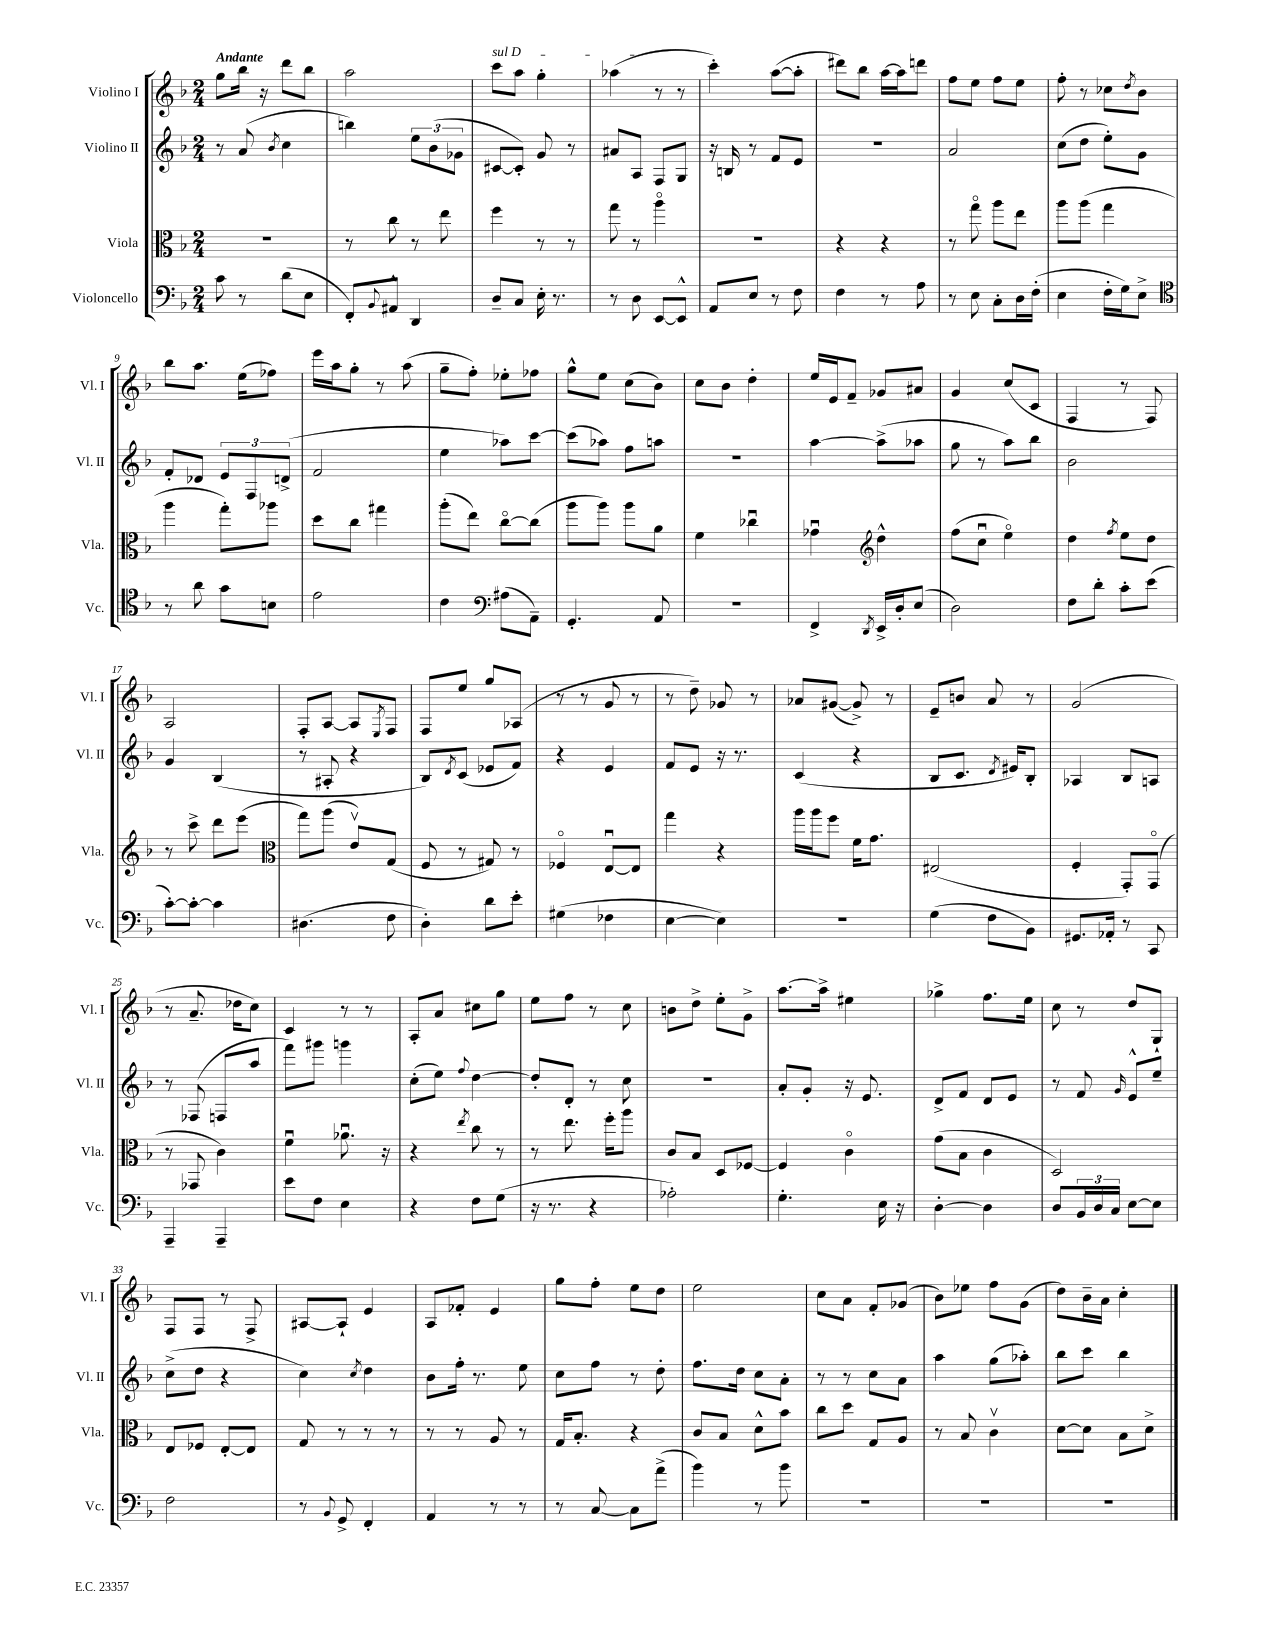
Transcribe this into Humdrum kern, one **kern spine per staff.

**kern	**kern	**kern	**kern
*part4	*part3	*part2	*part1
*staff4	*staff3	*staff2	*staff1
*I"Violoncello	*I"Viola	*I"Violino II	*I"Violino I
*I'Vc.	*I'Vla.	*I'Vl. II	*I'Vl. I
*clefF4	*clefC3	*clefG2	*clefG2
*k[b-]	*k[b-]	*k[b-]	*k[b-]
*M2/4	*M2/4	*M2/4	*M2/4
=1	=1	=1	=1
!	!	!	!LO:TX:a:B:t=Andante
8c\	2r	8r	8gg\L
8r	.	(8a/	16bb-\Jk
.	.	.	16r
.	.	8qb-/	.
(8d\L	.	4cc\	8ddd\L
8E\J	.	.	8bb-\J
=2	=2	=2	=2
8FF'/L)	8r	4bbn\)	2aa\
8qqBB-/	.	.	.
8AA#X^^/J	8cc\	.	.
4DD/	8r	12ee\L	.
.	.	(12b-\	.
.	8ee\	.	.
.	.	12g-X\J	.
=3	=3	=3	=3
!	!	!	!LO:TX:a:i:t=sul D
8D~/L	4ff\	[8c#X/L	8ccc\L
8C/J	.	8c#'/J])	8aa\J
16E'\	8r	8g/	4gg'\
8.r	.	.	.
.	8r	8r	.
=4	=4	=4	=4
8r	8gg\	8a#X/L	(4aa-X\
8D\	8r	8A/J	.
[8EE/L	4aa\	8F/L	8r
8EE^^/J]	.	8G/J	8r
=5	=5	=5	=5
8AA/L	2r	16r	4ccc'\)
.	.	16Bn/	.
8E/J	.	8r	.
8r	.	8f/L	([8aa\L
8F\	.	8e/J	8aa'\J]
=6	=6	=6	=6
4F\	4r	2r	8ddd#X\L)
.	.	.	8bb-\J
8r	4r	.	[16aa\LL
.	.	.	16aa\J]
8A\	.	.	8dddn\J
=7	=7	=7	=7
8r	8r	2a/	8ff\L
8E\	8gg\	.	8ee\J
8C'\L	8aa\L	.	8ff\L
16D\L	8ee\J	.	8ee\J
(16F'\JJ	.	.	.
=8	=8	=8	=8
4E\	8aa\L	(8cc\L	8ff'\
.	(8aa\J	8dd\J	8r
16F'\LL	4gg\	8ee'\L)	8cc-X\L
16G\J)	.	.	.
.	.	.	8qdd/
8E^\J	.	8g\J	8b-\J
!!LO:LB:g=z
=9	=9	=9	=9
*clefC4	*	*	*
8r	4aa\	8f'/L	8bb-\L
8a\	.	8d-X/J	8.aa\J
8g\L	8gg'\L)	12e/L	.
.	.	.	(16ee\KL
.	.	12F/	.
8Bn\J	8aa-X\J	.	8ff-X\J)
.	.	(12dn^/J	.
=10	=10	=10	=10
2e\	8dd\L	2f/	16eee\LL
.	.	.	16aa\J
.	8cc\J	.	8gg'\J
.	4gg#X\	.	8r
.	.	.	(8aa\
=11	=11	=11	=11
4c\	(8aa'\L	4ee\	8gg~\L
.	8ee\J)	.	8ff'\J)
*clefF4	*	*	*
(8A#X\L	[8cc\L	8aa-X\L)	8ee-X'\L
8AA~\J)	(8cc\J]	[8ccc\J	8ff-X\J
=12	=12	=12	=12
4.GG'/	8aa\L	(8ccc\L]	8gg^^\L
.	8aa\J)	8aa-X\J)	8ee\J
.	8aa\L	8ff\L	(8cc\L
8AA/	8a\J	8aan\J	8b-\J)
=13	=13	=13	=13
2r	4f\	2r	8cc\L
.	.	.	8b-\J
.	4cc-Xu\	.	4dd'\
=14	=14	=14	=14
4FF^/	4g-Xu\	[4aa\	16ee/LL
.	.	.	16e/J
.	.	.	8f~/J
8qDD/	.	.	.
*	*clefG2	*	*
16EE^/LL	4dd^^\	(8aa^\L]	8g-X/L
16D'/J	.	.	.
(8E/J	.	8aa-X\J	8a#X/J
=15	=15	=15	=15
2D\)	(8ff\L	8gg\	4g/
.	8ccu\J	8r	.
.	4ee\)	8aa\L)	(8cc/L
.	.	8bb-\J	8c/J
=16	=16	=16	=16
8F\L	4dd\	2b-\	4F/
8d'\J	.	.	.
.	8qff/	.	.
8c'\L	8ee\L	.	8r
(8e\J	8dd\J	.	8F/)
!!LO:LB:g=z
=17	=17	=17	=17
[8c'\L)	8r	4g/	2A/
8c'\J_	8ccc^\	.	.
4c\]	8ddd\L	(4B-/	.
.	(8eee\J	.	.
=18	=18	=18	=18
*	*clefC3	*	*
(4.D#X\	8gg\L)	8r	8F'/L
.	(8aa\J	8A#X'/	[8A/J
.	8ev/L)	4r	8A/L]
.	.	.	8qE/
8F\	(8G/J	.	8F/J
=19	=19	=19	=19
4D'\)	8F/	8B-/L)	8F/L
.	.	8qd/	.
.	8r	(8c/J	8ee/J
8d\L	8G#X/)	8e-X/L	8gg/L
8e'\J	8r	8f/J)	(8A-X/J
=20	=20	=20	=20
(4G#X\	4F-X/	4r	8r
.	.	.	8r
4F-X\	[8Eu/L	4e/	8g/
.	8E/J]	.	8r
=21	=21	=21	=21
[4E\	4gg\	8f/L	8r
.	.	8e/J	8dd~\)
4E\])	4r	16r	8g-X/
.	.	8.r	.
.	.	.	8r
=22	=22	=22	=22
2r	16aa\LL	(4c/	8a-X/L
.	16aa\J	.	.
.	8ff\J	.	([8g#X/J
.	16f\KL	4r	8g#^/])
.	8.g\J	.	.
.	.	.	8r
=23	=23	=23	=23
(4G\	(2E#X/	8B-/L	8e~/L
.	.	8.c/J	8bn/J
8F\L	.	.	8a/
.	.	8qd/	.
.	.	16e#X/KL)	.
8BB-\J)	.	8B-'/J	8r
=24	=24	=24	=24
8.GG#X/L	4F'/	4A-X/	(2g/
16AA-X'/Jk	.	.	.
8r	8GG'/L)	8B-/L	.
8CC/	(8GG/J	8An/J	.
!!LO:LB:g=z
=25	=25	=25	=25
4AAA~/	8r	8r	8r
.	8GG-X/	(8F-X/	8.a~/
4AAA~/	4c\)	8Fn/L	.
.	.	.	16dd-X\KL
.	.	8aa/J	8cc\J)
=26	=26	=26	=26
8e\L	4fu\	8fff\L)	4c/
8F\J	.	8ggg#X\J	.
4E\	8.a-Xu\	4gggn\	8r
.	.	.	8r
.	16r	.	.
=27	=27	=27	=27
4r	4r	(8cc'\L	8A'/L
.	.	8ee\J)	8a/J
.	8qee/	8qqff/	.
8F\L	8cc\	[4dd\	8cc#X\L
(8G\J	8r	.	8gg\J
=28	=28	=28	=28
16r	8r	8dd'/L]	8ee\L
8.r	.	.	.
.	8.ee\	8d'/J	8ff\J
4r	.	8r	8r
.	16ff'\KL	.	.
.	8aa\J	8cc\	8cc\
=29	=29	=29	=29
2A-X'\)	8c/L	2r	8bn\L
.	8B-/J	.	8dd^\J
.	8D/L	.	8ee'\L
.	[8F-X/J	.	8g^\J
=30	=30	=30	=30
4.G'\	4F-/]	8a'/L	[8.aa\L
.	.	8g'/J	.
.	.	.	16aa^\Jk]
.	4c\	16r	4ee#X\
.	.	8.e/	.
16E\	.	.	.
16r	.	.	.
=31	=31	=31	=31
[4D'\	(8g\L	8d^/L	4gg-X^\
.	8B-\J	8f/J	.
4D\]	4c\	8d/L	8.ff\L
.	.	8e/J	.
.	.	.	16ee\Jk
=32	=32	=32	=32
8D/L	2D/)	8r	8cc\
24BB-/L	.	8f/	8r
24D/	.	.	.
24C/JJ	.	.	.
.	.	16qqg/	.
[8E\L	.	8e^^/L	8dd/L
8E\J]	.	8ee~/J	8G`/J
!!LO:LB:g=z
=33	=33	=33	=33
2F\	8E/L	(8cc^\L	8F/L
.	8F-X/J	8dd\J	8F/J
.	[8E'/L	4r	8r
.	8E/J]	.	8F^/
=34	=34	=34	=34
8r	8G/	4cc\)	[8A#X/L
8qqBB-/	.	.	.
8GG^/	8r	.	8A#`/J]
.	.	8qcc/	.
4FF'/	8r	4dd\	4e/
.	8r	.	.
=35	=35	=35	=35
4AA/	8r	8b-\L	8A/L
.	8r	16ff'\Jk	8f-X'/J
.	.	8.r	.
8r	8A/	.	4e/
8r	8r	8ee\	.
=36	=36	=36	=36
8r	16G/KL	8cc\L	8gg\L
.	8.B-'/J	.	.
[8C/	.	8ff\J	8ff'\J
8C\L]	4r	8r	8ee\L
(8a^\J	.	8dd'\	8dd\J
=37	=37	=37	=37
4b-\)	8c/L	8.ff\L	2ee\
.	8B-/J	.	.
.	.	16dd\Jk	.
8r	8d^^\L	8cc\L	.
8b-\	8b-\J	8a'\J	.
=38	=38	=38	=38
2r	8cc\L	8r	8cc\L
.	8dd\J	8r	8a\J
.	8G/L	8cc\L	8f'/L
.	8A/J	8a\J	(8g-X/J
=39	=39	=39	=39
2r	8r	4aa\	8b-\L)
.	8B-/	.	8ee-X\J
.	4cv\	(8gg\L	8ff\L
.	.	8aa-X'\J)	(8g\J
=40	=40	=40	=40
2r	[8d\L	8bb-\L	8dd\L)
.	8d\J]	8ccc\J	16b-~\L
.	.	.	16a\JJ
.	8B-\L	4bb-\	4cc'\
.	8d^\J	.	.
==	==	==	==
*-	*-	*-	*-
